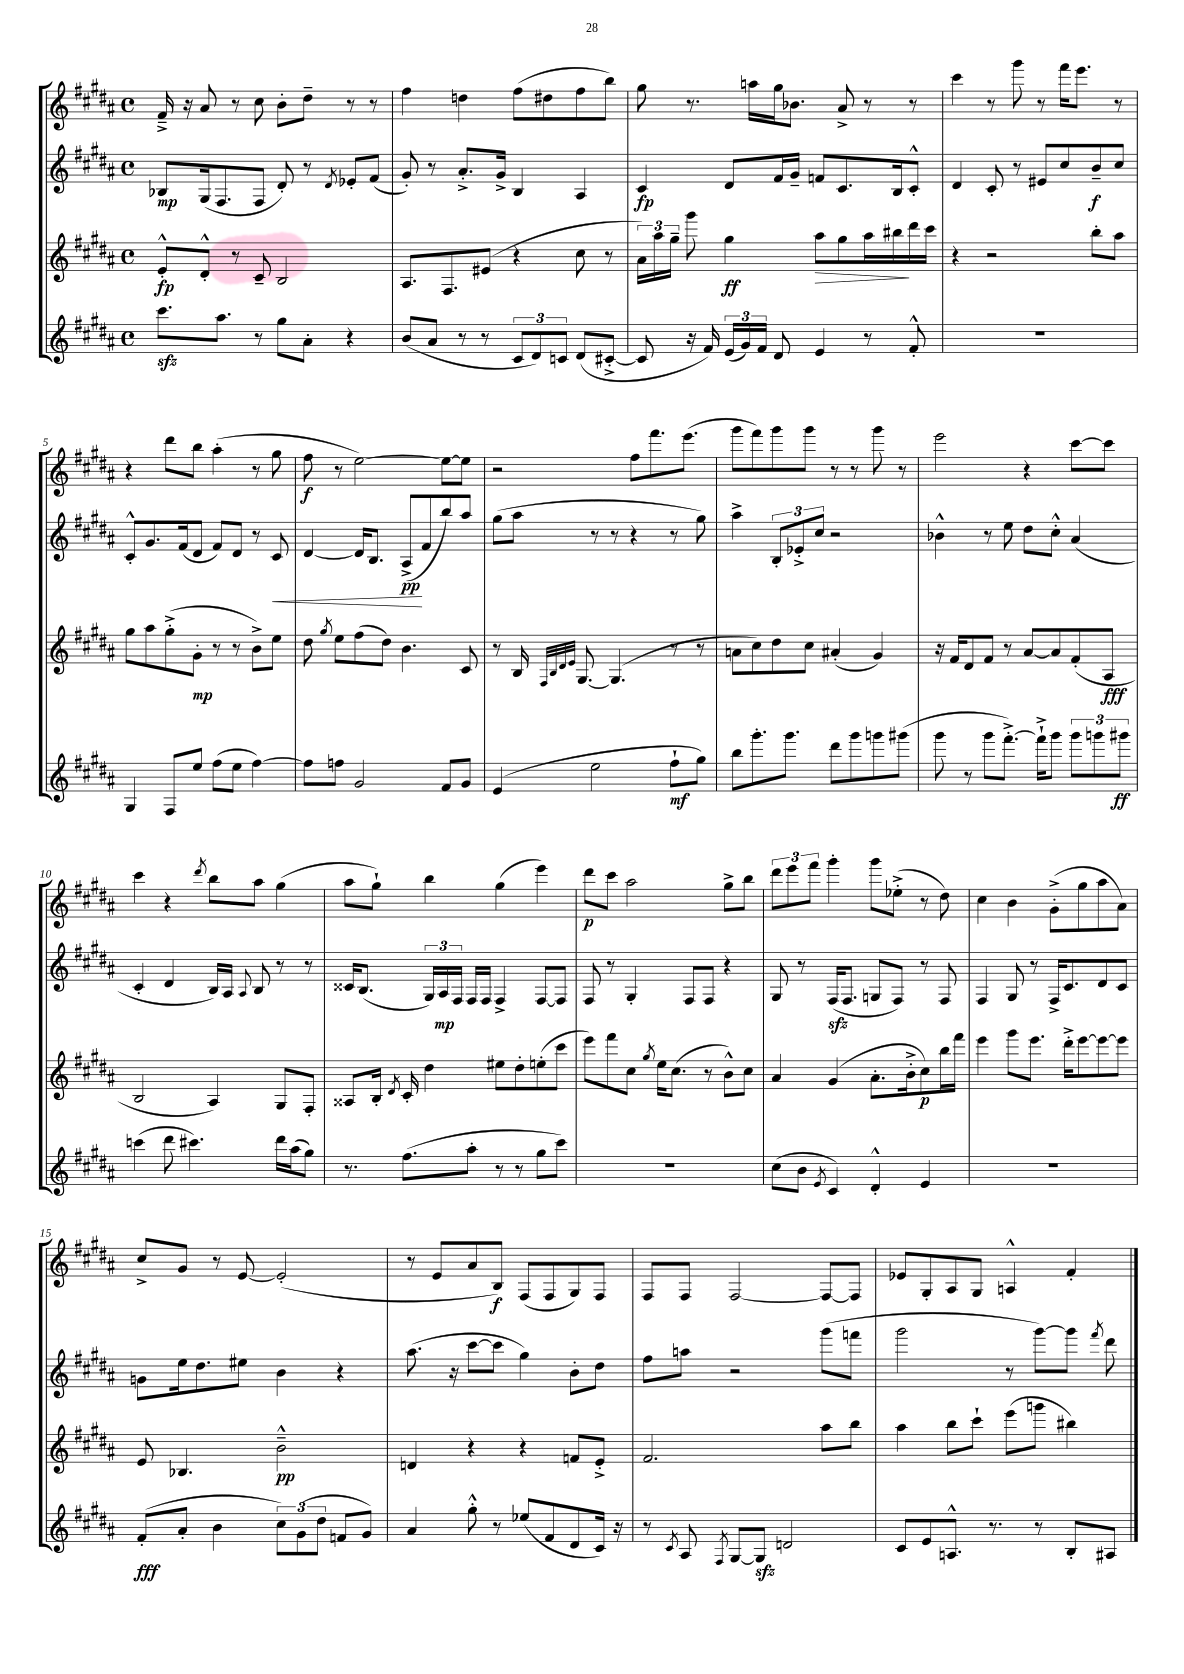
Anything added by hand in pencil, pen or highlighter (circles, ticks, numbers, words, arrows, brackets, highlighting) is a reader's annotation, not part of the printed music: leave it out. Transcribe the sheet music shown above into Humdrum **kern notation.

**kern	**kern	**kern	**kern
*staff4	*staff3	*staff2	*staff1
*clefG2	*clefG2	*clefG2	*clefG2
*k[f#c#g#d#a#]	*k[f#c#g#d#a#]	*k[f#c#g#d#a#]	*k[f#c#g#d#a#]
*M4/4	*M4/4	*M4/4	*M4/4
*met(c)	*met(c)	*met(c)	*met(c)
8.ccc#\L	8e'^^/L	8B-/L	16f#~^/
.	.	.	16r
.	8d#'^^/J	(16G#/k	8a#/
8.aa#\J	.	8.F#/	.
.	8r	.	8r
8r	8c#~/	8F#/J	8cc#\
8gg#\L	2B/	8d#'/)	8b'\L
8a#'\J	.	8r	8dd#~\J
.	.	8qd#/	.
4r	.	8e-'/L	8r
.	.	(8f#/J	8r
=	=	=	=
(8b/L	8.A#/L	8g#'/)	4ff#\
8a#/J	.	8r	.
.	8.F#/	.	.
8r	.	8.a#'^/L	4dd\
8r	(8e#/J	.	.
.	.	16g#^/Jk	.
12c#/L	4r	4B/	(8ff#\L
12d#/)	.	.	.
.	.	.	8dd#\
12c/J	.	.	.
(8d#/L	8cc#\	4A#/	8ff#\
[8c#'^/J	8r	.	8bb\J)
=	=	=	=
8c#/]	24a#\LL)	4c#/	8gg#\
.	24aa#\	.	.
.	24gg#~\JJ	.	.
16r	8ggg#\	.	8.r
16f#/)	.	.	.
(24e/LL	4gg#\	8d#/L	.
24g#/)	.	.	.
.	.	.	16aa\LL
24f#/JJ	.	.	.
8d#/	.	16f#/L	16gg#\J
.	.	16g#~/JJ	8.b-\J
4e/	8aa#\L	8f/L	.
.	8gg#\	8.c#/	8a#^/
8r	16aa#\L	.	8r
.	16bb#\	16B/k	.
8f#'^^/	16ddd#\	8c#'^^/J	8r
.	16ccc#\JJ	.	.
=	=	=	=
1r	4r	4d#/	4ccc#\
.	2r	8c#'/	8r
.	.	8r	8ggg#\
.	.	8e#/L	8r
.	.	8cc#/	16fff#\LK
.	.	.	8.eee\J
.	8bb'\L	8b~/	.
.	8aa#\J	8cc#/J	8r
=	=	=	=
4G#/	8gg#\L	8c#'^^/L	4r
.	8aa#\	8.g#/	.
8F#/L	(8gg#'^\	.	8ddd#\L
.	.	(16f#/k	.
8ee/J	8g#'\J	8d#/J	8bb\J
(8ff#\L	8r	8f#/L)	(4aa#'\
8ee\J	8r	8d#/J	.
[4ff#\)	8b^\L)	8r	8r
.	8ee\J	8c#/	8gg#\
=	=	=	=
8ff#\]L	8dd#\	[4d#/	8ff#\
.	8qgg#/	.	.
8ff\J	8ee\L	.	8r
2g#/	(8ff#\	16d#/]LK	[2ee\)
.	.	8.B/J	.
.	8dd#\J)	.	.
.	4.b\	(8A#^/L	.
.	.	8f#/	.
8f#/L	.	8bb/)	8ee\_L
8g#/J	8c#/	8aa#/J	8ee\]J
=	=	=	=
(4e/	8r	(8gg#\L	2r
.	16B/	8aa#\J	.
.	32qqF#/LLL	.	.
.	32qqB/	.	.
.	32qqd#/	.	.
.	32qqe/JJJ	.	.
.	[8.G#/	.	.
2ee\	.	8r	.
.	(4.G#/]	8r	.
.	.	4r	8ff#\L
.	.	.	8.fff#\
8ff#`\L	8r	8r	.
.	.	.	(8.eee\J
8gg#\J)	8r	8gg#\)	.
=	=	=	=
8bb\L	8a\L	4aa#^\	8ggg#\L
8.ggg#'\	8cc#\)	.	8fff#\)
.	8dd#\	12B'/L	8ggg#\
8.ggg#\J	.	.	.
.	.	12e-'^/	.
.	8cc#\J	.	8ggg#\J
.	.	12cc#/J	.
8ddd#\L	(4a#'/	2r	8r
8ggg#\	.	.	8r
8ggg\	4g#/)	.	8ggg#\
(8ggg#\J	.	.	8r
=	=	=	=
8ggg#\	16r	4b-^^\	2eee\
.	16f#/LK	.	.
8r	8d#/	.	.
8ggg#\L	8f#/J	8r	.
[8.fff#'^\J)	8r	8ee\	.
.	[8a#/L	8dd#\L	4r
16fff#`^\]LK	.	.	.
8ggg#\J	8a#/]	8cc#'^^\J	.
12ggg#\L	(8f#'/	(4a#/	[8ccc#\L
12ggg\	.	.	.
.	8A#/J	.	8ccc#\]J
12ggg#\J	.	.	.
=	=	=	=
(4ccc\	2B/	4c#'/	4ccc#\
8ddd#\	.	4d#/	4r
4.ccc#\)	.	.	.
.	.	.	8qddd#/
.	4A#/)	16B/LL)	8bb\L
.	.	16A#/JJ	.
.	.	8qqA#/	.
.	.	8B/	8aa#\J
16ddd#\LL	8G#/L	8r	(4gg#\
(16aa#\J	.	.	.
8gg#\J)	8F#'/J	8r	.
=	=	=	=
8.r	8A##/L	16c##/LK	8aa#\L
.	.	(8.B/J	.
.	16B'/Jk	.	8gg#`\J)
.	8qd#/	.	.
(8.ff#\L	16c#'/	.	.
.	4dd#\	24G#/LL)	4bb\
.	.	24A#/	.
.	.	24F#/JJ	.
8aa#'\J	.	16F#/LL	.
.	.	16F#/JJ	.
8r	8ee#\L	4F#^/	(4gg#\
8r	8dd#'\	.	.
8gg#\L	(8ee'\	[8F#/L	4eee\)
8ccc#\J)	8ccc#\J	8F#/]J	.
=	=	=	=
1r	8eee\L)	8F#/	8ddd#\L
.	8fff#\	8r	8ccc#\J
.	8cc#\J	4G#'/	2aa#\
.	8qgg#/	.	.
.	16ee\LK	.	.
.	(8.cc#\J	.	.
.	.	8F#/L	.
.	8r	8F#/J	.
.	8b^^\L)	4r	8gg#^\L
.	8cc#\J	.	8bb\J
=	=	=	=
(8cc#\L	4a#/	8G#/	12ddd#\L
.	.	.	12eee\
8b\J	.	8r	.
.	.	.	12fff#\J
8qe/	.	.	.
4c#/)	(4g#/	(16F#/LK	4ggg#'\
.	.	8.F#/J	.
4d#'^^/	8.a#'\L	8G/L	8ggg#\L
.	.	8F#/J)	(8ee-'^\J
.	16b'^\k	.	.
4e/	8cc#\)	8r	8r
.	16bb\L	8F#/	8dd#\)
.	16fff#\JJ	.	.
=	=	=	=
1r	4eee\	4F#/	4cc#\
.	8ggg#\L	8G#/	4b\
.	8.eee\J	8r	.
.	.	16F#^/LK	(8g#'^\L
.	16ddd#'^\LK	8.c#/	.
.	[8eee\	.	8gg#\
.	8eee\_	8d#/	8aa#\
.	8eee\]J	8c#/J	8a#\J)
=	=	=	=
(8f#'/L	8e/	8g\L	8cc#^/L
8a#'/J	4.B-/	16ee\k	8g#/J
.	.	8.dd#\	.
4b\	.	.	8r
.	.	8ee#\J	[8e/
12cc#\L)	2b~^^\	4b\	(2e'/]
(12g#\	.	.	.
12dd#\J	.	.	.
8f/L	.	4r	.
8g#/J)	.	.	.
=	=	=	=
4a#/	4d/	(8.aa#\	8r
.	.	.	8e/L
.	.	16r	.
8gg#'^^\	4r	[8ccc#\L	8a#/
8r	.	8ccc#\]J	8B/J)
(8ee-/L	4r	4gg#\)	(8F#/L
8f#/	.	.	8F#/
8d#/	8f/L	8b'\L	8G#/)
16c#/Jk)	8e'^/J	8dd#\J	8F#/J
16r	.	.	.
=	=	=	=
8r	2.f#/	8ff#\L	8F#/L
8qc#/	.	.	.
8A#/	.	8aa\J	8F#/J
8qF#/	.	.	.
[8G#/L	.	2r	[2F#/
8G#/]J	.	.	.
2d/	.	.	.
.	8aa#\L	(8ggg#\L	8F#/_L
.	8bb\J	8fff\J	8F#/]J
=	=	=	=
8c#/L	4aa#\	2ggg#\	8e-/L
8e/	.	.	8G#'/
8.A^^/J	8bb\L	.	8A#/
.	8ccc#`\J	.	8G#/J
8.r	.	.	.
.	(8eee\L	8r	4A^^/
8r	8ggg\J	[8ggg#\L)	.
8B'/L	4bb#\)	8ggg#\]J	4f#'/
.	.	8qfff#/	.
8A#/J	.	8ddd#\	.
==	==	==	==
*-	*-	*-	*-
